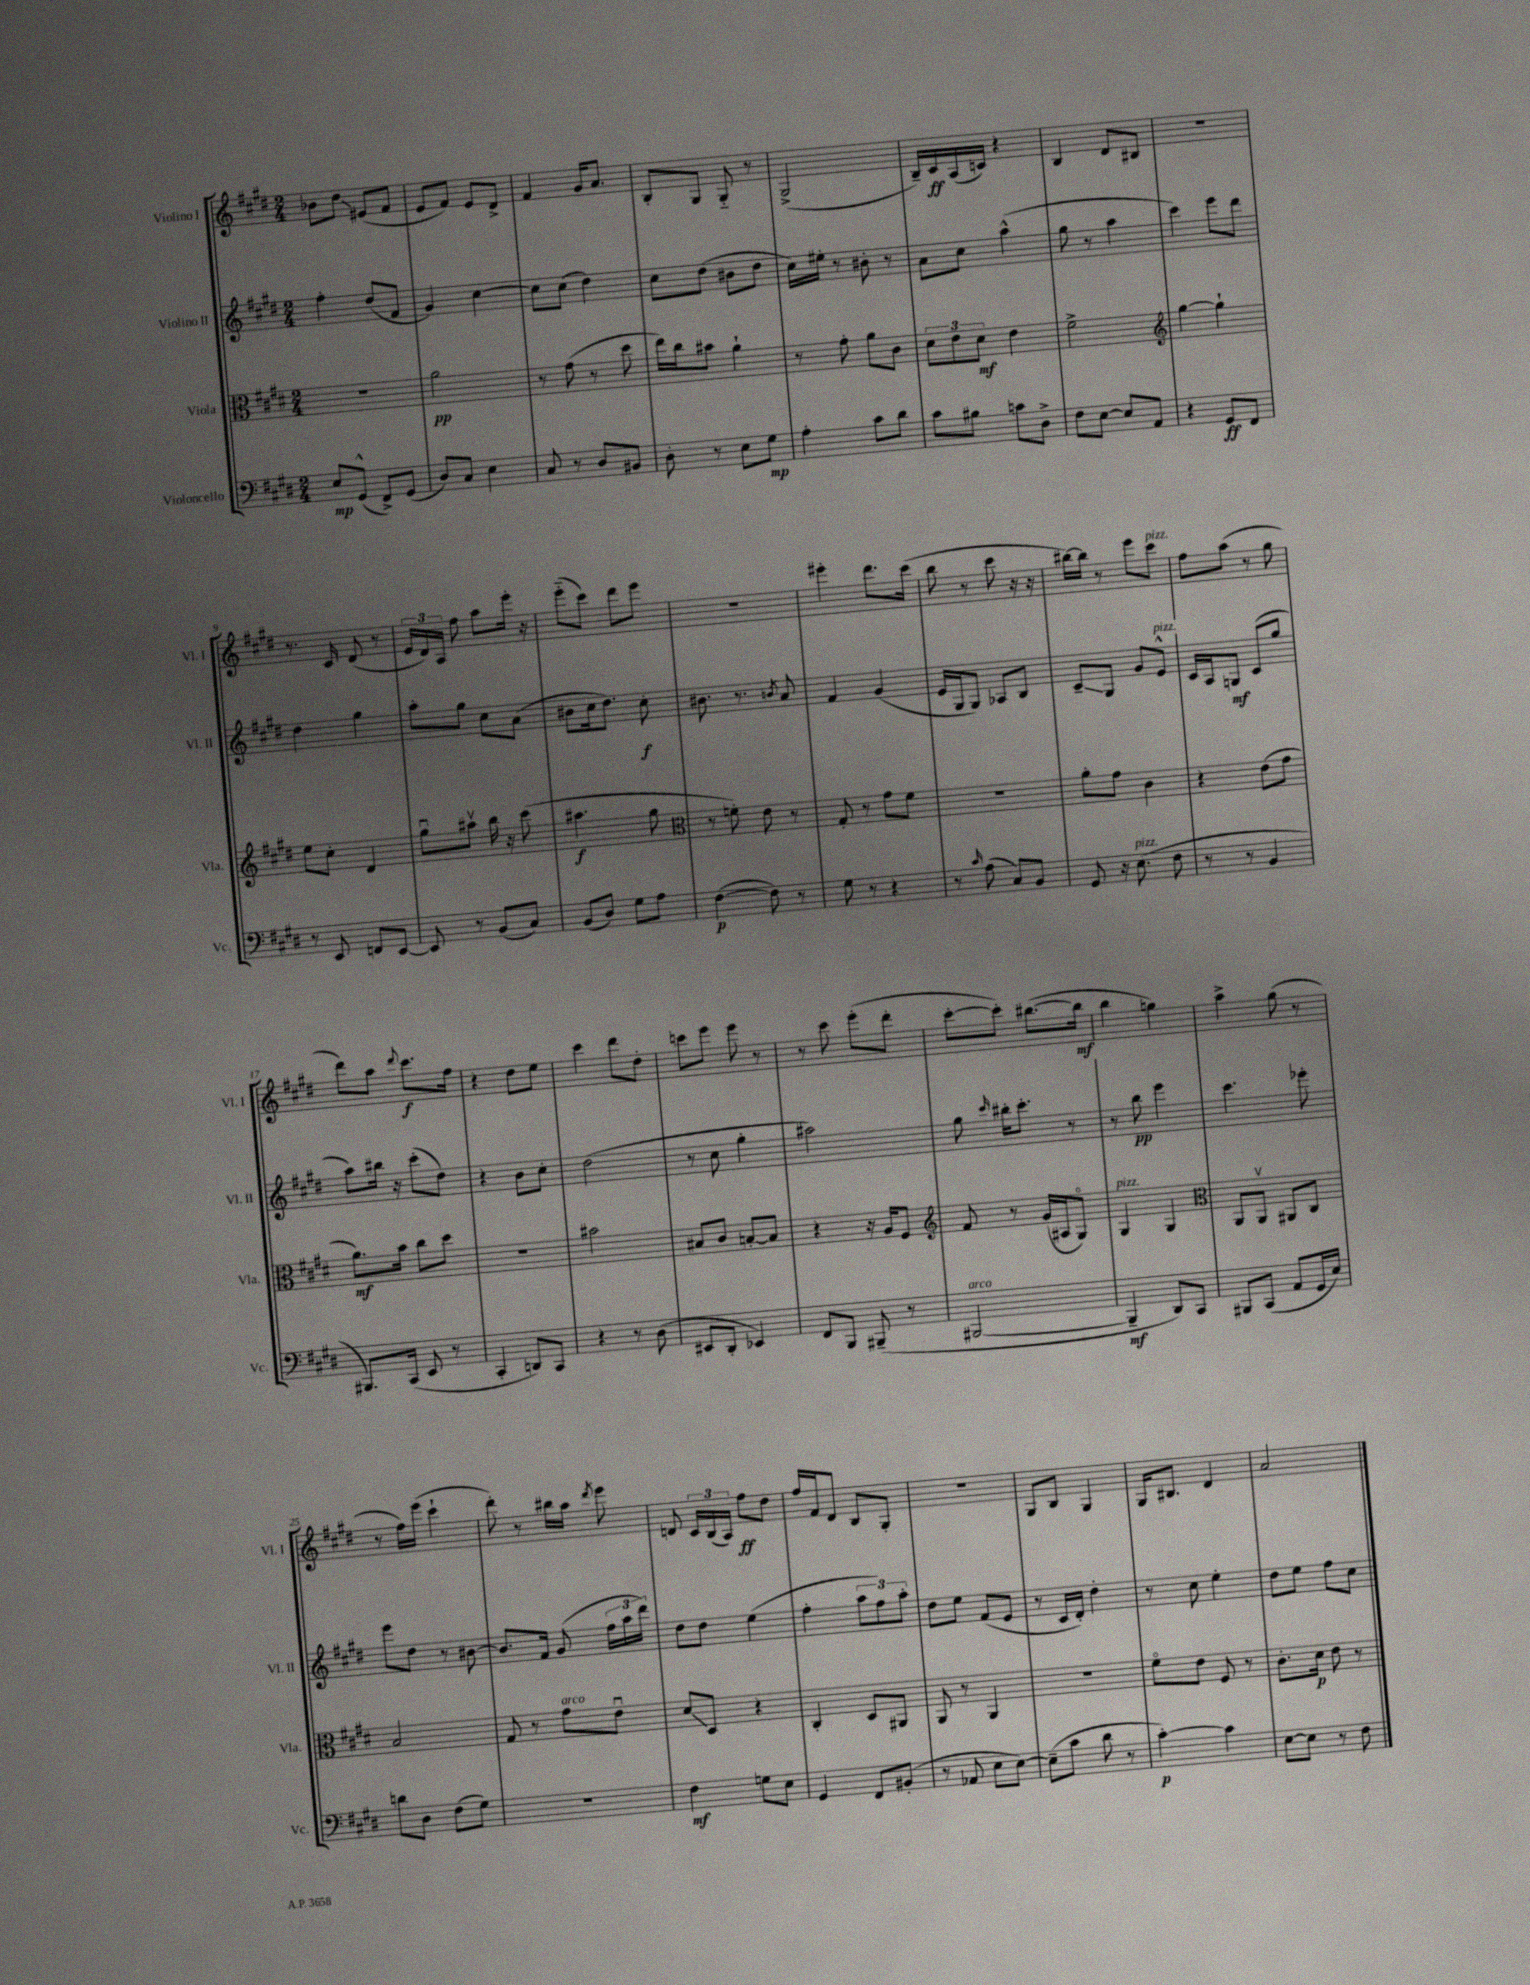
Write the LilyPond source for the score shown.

<<
\new StaffGroup <<
\new Staff = "s0" \with { instrumentName = "Violino I" shortInstrumentName = "Vl. I" } {
    \clef treble \key e \major \numericTimeSignature \time 2/4
    \autoBeamOff bes'8[ dis''8]\glissando eis'8[( fis'8] |
    e'8[ fis'8]) e'8[ dis'8]-> |
    fis'4 gis'16[ a'8.] |
    b8[-. gis8] gis8-_ r8 |
    gis2->( |
    b16[--) cis'16\ff a16( c'16]) r4 |
    b4 dis'8[ bis8] |
    r2 |
    r8. cis'16 dis'8( r8 |
    \tuplet 3/2 { e'16[ dis'16) a16] } fis''8 a''8[ e'''16]-. r16 |
    e'''8[-_( cis'''8]) dis'''8[ e'''8] |
    r2 |
    eis'''4-. dis'''8.[ cis'''16]( |
    b''8 r8 cis'''8 r16 r16 |
    bis''16[~) bis''16] r8 e'''8[ cis'''8]^\markup { \italic "pizz." } |
    fis''8[ a''8]( r8 gis''8 |
    dis'''8[) a''8] \appoggiatura { dis'''8 } cis'''8.[\f fis''16] |
    r4 dis''8[ e''8] |
    cis'''4 dis'''8[ dis''8]-. |
    c'''8[ e'''8] e'''8 r8 |
    r8 cis'''8 e'''8[-.( dis'''8]-. |
    cis'''8[~-. cis'''8]-.) bis''8.[~( bis''16]\mf |
    b''4 g''4) |
    a''4-> gis''8( r8 |
    r8 fis''16[) e'''16]( cis'''4-! |
    dis'''8-.) r8 bis''16[ a''16] \acciaccatura { dis'''8 } e'''8 |
    d'8 \tuplet 3/2 { cis'16[ b16( a16]) } fis''8[\ff dis''8] |
    fis''16[ fis'16 dis'8] b8[ gis8]-. |
    r2 |
    gis8[ b8] gis4 |
    gis16[ bis8.] dis'4 |
    a'2 \bar "|." |
}
\new Staff = "s1" \with { instrumentName = "Violino II" shortInstrumentName = "Vl. II" } {
    \clef treble \key e \major \numericTimeSignature \time 2/4
    \autoBeamOff fis''4-. dis''8[( fis'8] |
    gis'4) cis''4~ |
    cis''8[ cis''8]( dis''4) |
    cis''8[ dis''8]( bis'8[ dis''8] |
    cis''16[) eis''16]-. r8 bis'8-. r8 |
    a'8[ cis''8] a''4-^( |
    gis''8 r8 a''4 |
    cis'''4) e'''8[ dis'''8] |
    dis''4 gis''4 |
    a''8[-. gis''8] cis''8[ a'8]( |
    bis'8[ cis''16 dis''8.]) cis''8-.\f |
    bis'8. r8. \acciaccatura { b'8 } a'8 |
    fis'4 gis'4( |
    e'16[ gis16 gis8]) aes8[ b8] |
    cis'8[--\glissando gis8] gis'8[ e'8]-^^\markup { \italic "pizz." } |
    cis'16[ a16 g8]\mf cis'8[( gis''8] |
    a''8[) bis''16] r16 cis'''8[-.( dis''8]) |
    r4 b'8[ cis''8]-. |
    dis''2( |
    r8 cis''8 gis''4-. |
    ais''2) |
    gis''8 \grace { cis'''16 } bis''16[-. cis'''8.]-. r8 |
    r8 b''8\pp e'''4 |
    cis'''4. ees'''8-. |
    e'''8[ dis''8] r8 bis'8~ |
    bis'8.[ fis'16] gis'8( \tuplet 3/2 { fis''16[ a''16 dis'''16]) } |
    dis''8[ dis''8] e''4( |
    fis''4-. \tuplet 3/2 { a''8[ fis''8) a''8]-. } |
    dis''8[ e''8] fis'8[( e'8] |
    r8 cis'16[ dis'16]-.) dis''4-. |
    r8 cis''8 e''4-. |
    dis''8[ e''8] fis''8[ cis''8] \bar "|." |
}
\new Staff = "s2" \with { instrumentName = "Viola" shortInstrumentName = "Vla." } {
    \clef alto \key e \major \numericTimeSignature \time 2/4
    \autoBeamOff R2 |
    a'2\pp |
    r8 gis'8( r8 dis''8 |
    e''16[) cis''16 bis'8] a'4-! |
    r8 gis'8-. a'8[ cis'8] |
    \tuplet 3/2 { dis'8[ e'8 dis'8]\mf } e'4 |
    fis'2-> |
    \clef treble gis''4~ gis''4-! |
    e''8[ cis''8]-. dis'4 |
    gis''8[\downbow ais''8]\upbow b''16 r16 cis'''8( |
    ais''4.\f gis''8 |
    \clef alto r8 f'8-.) e'8 r8 |
    gis8-. r8 gis'8[ fis'8] |
    R2 |
    a'8[-. gis'8] cis'4 |
    r4 e'8[( gis'8] |
    a'8.[\mf) b'16] cis''8[ dis''8] |
    R2 |
    bis'2 |
    bis8[ cis'8] b8[~-. b8] |
    r4 r16 a16[ fis8] |
    \clef treble fis'8 r8 gis'16[( ais16 gis8]\flageolet) |
    gis4^\markup { \italic "pizz." } gis4 |
    \clef alto a,8[ a,8]\upbow ais,8[ cis8] |
    b2 |
    gis8 r8 gis'8[^\markup { \italic "arco" } e'8]\downbow |
    dis'8[\glissando dis8] r4 |
    cis4-. dis8[ ais,8] |
    a,8 r8 a,4 |
    r2 |
    fis'8[\flageolet e'8] fis8 r8 |
    cis'8.[-. dis'16]\p e'8 r8 \bar "|." |
}
\new Staff = "s3" \with { instrumentName = "Violoncello" shortInstrumentName = "Vc." } {
    \clef bass \key e \major \numericTimeSignature \time 2/4
    \autoBeamOff e8[\mp gis,8]-^( fis,8[->) gis,8]( |
    dis8[) cis8] e4 |
    cis8 r8 dis8[ bis,8] |
    dis8-. r8 e8[ gis8]\mp |
    a4-. cis'8[ dis'8] |
    cis'8[ bis8] c'8[ dis8]-> |
    fis8[ e8]~ e8[ a,8] |
    r4 gis,8[\ff fis,8] |
    r8 e,8 f,8[ e,8]~ |
    e,8 r8 b,8[( cis8]) |
    b,8[( dis8]) gis8[ a8] |
    fis4~\p( fis8) r8 |
    gis8 r8 r4 |
    r8 \grace { cis'16 } a8( cis8[) b,8] |
    gis,8 r16 e8.^\markup { \italic "pizz." }( fis8 |
    r8 r8 b,4 |
    bis,,8.[) cis,16]( e,8 r8 |
    cis,4-. d,8[) cis,8] |
    r4 r8 dis8( |
    eis,8[ dis,8]-. ees,4) |
    fis,8[ b,,8] bis,,8--( r8 |
    bis,,2~^\markup { \italic "arco" } |
    bis,,4--\mf dis,8[) cis,8] |
    bis,,8[ cis,8]( a,8[ gis,16 e16]) |
    d'8[ dis8] fis8[( gis8]) |
    R2 |
    fis4\mf g8[ e8] |
    gis,4 fis,8[ bis,8]-.( |
    r8 aes,8 e8[ e8]~) |
    e8[--( cis'8] dis'8 r8 |
    cis'4~-.\p) cis'4 |
    e8[~ e8] r8 fis8 \bar "|." |
}
>>
>>
